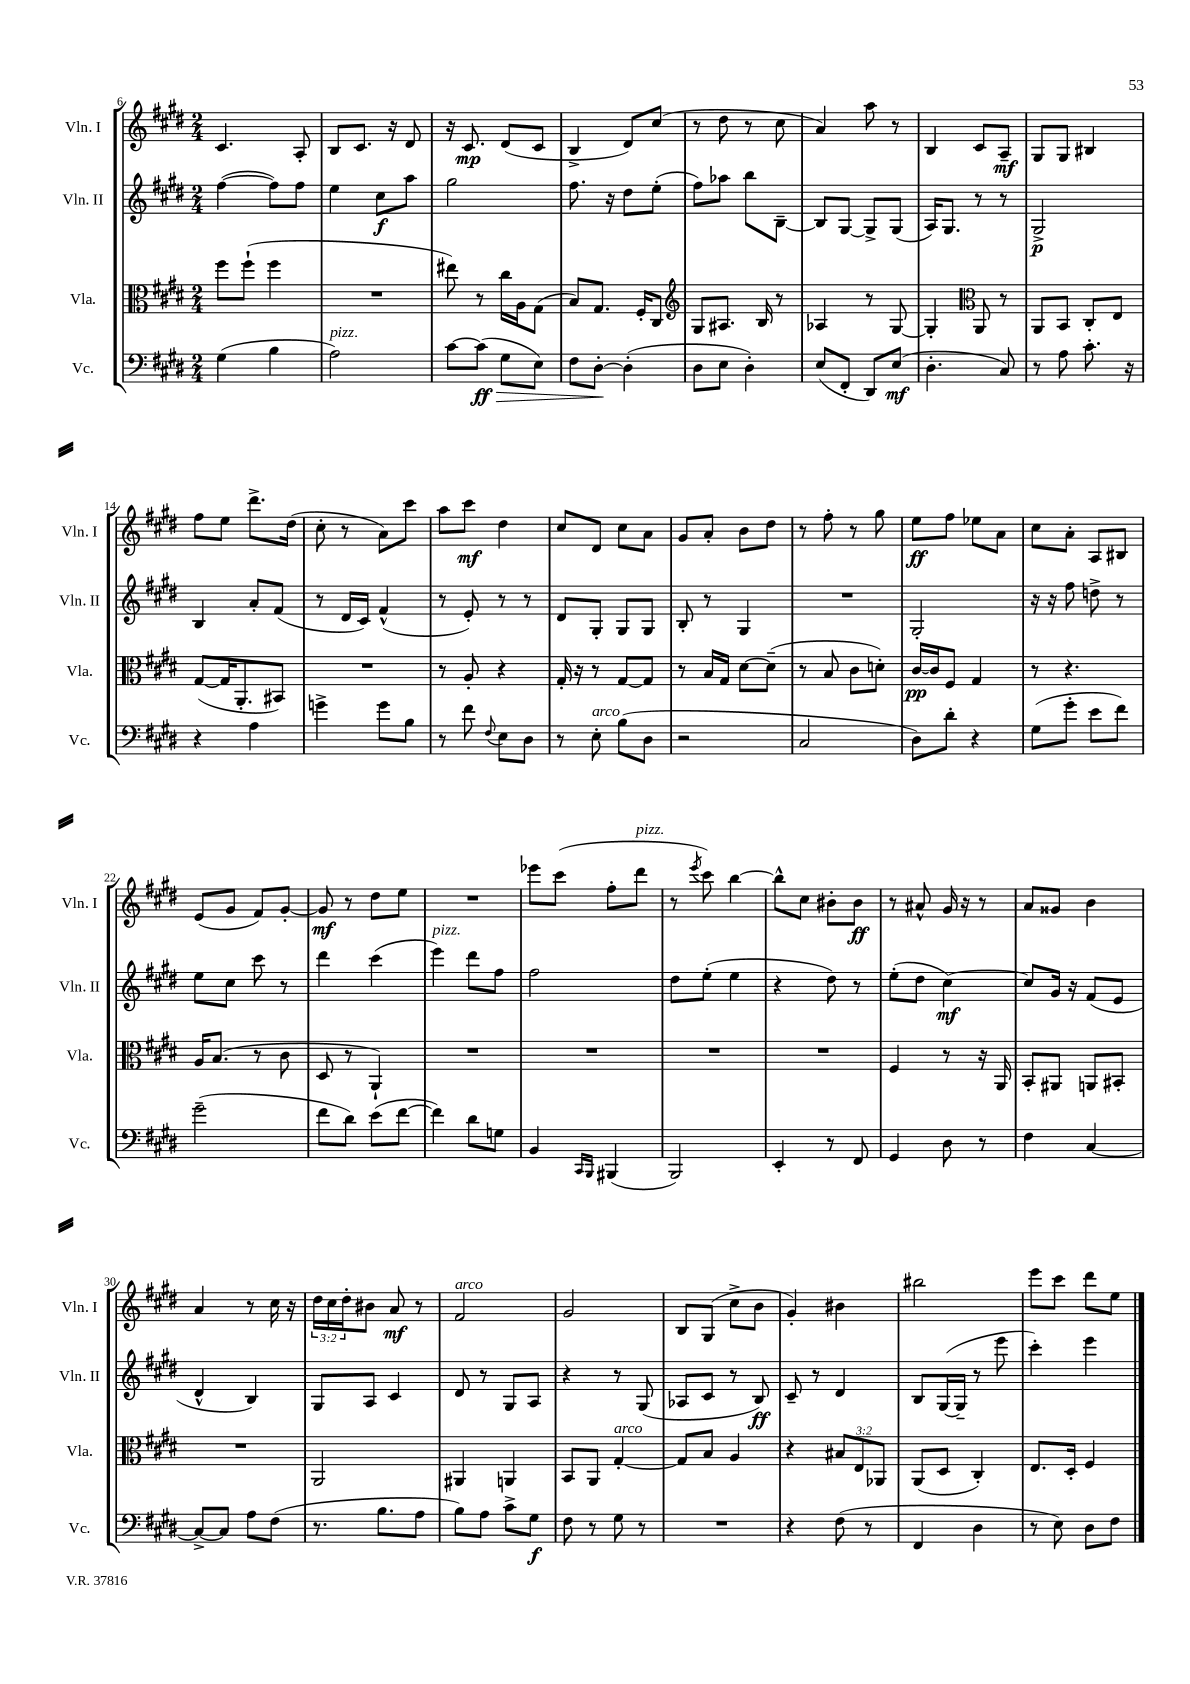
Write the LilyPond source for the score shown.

<<
\new StaffGroup <<
\new Staff = "s0" \with { instrumentName = "Vln. I" shortInstrumentName = "Vln. I" } {
    \clef treble \key e \major \numericTimeSignature \time 2/4 \override Staff.TupletNumber.text = #tuplet-number::calc-fraction-text
    cis'4. a8-. |
    b8 cis'8. r16 dis'8 |
    r16 cis'8.\mp dis'8( cis'8 |
    b4-> dis'8) cis''8( |
    r8 dis''8 r8 cis''8 |
    a'4) a''8 r8 |
    b4 cis'8 a8--\mf |
    gis8 gis8 bis4 |
    fis''8 e''8 dis'''8.-> dis''16( |
    cis''8-. r8 a'8) cis'''8 |
    a''8 cis'''8\mf dis''4 |
    cis''8 dis'8 cis''8 a'8 |
    gis'8 a'8-. b'8 dis''8 |
    r8 fis''8-. r8 gis''8 |
    e''8\ff fis''8 ees''8 a'8 |
    cis''8 a'8-. a8 bis8 |
    e'8( gis'8 fis'8) gis'8~-. |
    gis'8\mf r8 dis''8 e''8 |
    R2 |
    ees'''8 cis'''8( fis''8-. dis'''8^\markup { \italic "pizz." } |
    r8 \acciaccatura { e'''8 } cis'''8) b''4~ |
    b''8-^ cis''8 bis'8-. bis'8\ff |
    r8 ais'8-^ gis'16 r16 r8 |
    a'8 gisis'8 b'4 |
    a'4 r8 cis''16 r16 |
    \tuplet 3/2 { dis''16 cis''16 dis''16-. } bis'8 a'8\mf r8 |
    fis'2^\markup { \italic "arco" } |
    gis'2 |
    b8 gis8( cis''8-> b'8 |
    gis'4-.) bis'4 |
    bis''2 |
    e'''8 cis'''8 dis'''8 e''8 \bar "|." |
}
\new Staff = "s1" \with { instrumentName = "Vln. II" shortInstrumentName = "Vln. II" } {
    \clef treble \key e \major \numericTimeSignature \time 2/4
    fis''4~( fis''8) fis''8 |
    e''4 cis''8\f a''8 |
    gis''2 |
    fis''8. r16 dis''8 e''8-.( |
    fis''8) aes''8 b''8 b8~-- |
    b8 gis8~ gis8-> gis8( |
    a16) gis8. r8 r8 |
    gis2->\p |
    b4 a'8-. fis'8( |
    r8 dis'16 cis'16) fis'4-^( |
    r8 e'8-.) r8 r8 |
    dis'8 gis8-. gis8 gis8 |
    b8-. r8 gis4 |
    R2 |
    gis2-. |
    r16 r16 fis''8 d''8-> r8 |
    e''8 cis''8 cis'''8 r8 |
    dis'''4 cis'''4( |
    e'''4^\markup { \italic "pizz." }) dis'''8 fis''8 |
    fis''2 |
    dis''8 e''8-.( e''4 |
    r4 dis''8) r8 |
    e''8-.( dis''8 cis''4~\mf) |
    cis''8 gis'16 r16 fis'8( e'8 |
    dis'4-^ b4) |
    gis8 a8 cis'4 |
    dis'8 r8 gis8 a8 |
    r4 r8 gis8( |
    aes8 cis'8 r8 b8\ff) |
    cis'8-- r8 dis'4 |
    b8 gis16~( gis16-- r8 e'''8 |
    cis'''4-.) e'''4 \bar "|." |
}
\new Staff = "s2" \with { instrumentName = "Vla." shortInstrumentName = "Vla." } {
    \clef alto \key e \major \numericTimeSignature \time 2/4 \override Staff.TupletNumber.text = #tuplet-number::calc-fraction-text
    fis''8 fis''8-!( fis''4 |
    R2 |
    eis''8) r8 cis''16 a16 gis8( |
    b8) gis8. fis16-. cis8 |
    \clef treble gis8 ais8. b16 r8 |
    aes4 r8 gis8~ |
    gis4-. \clef alto a,8 r8 |
    a,8 b,8 cis8-. e8 |
    gis8~( gis16 a,8.-. bis,8) |
    R2 |
    r8 a8-. r4 |
    gis16-. r16 r8 gis8~ gis8 |
    r8 b16 gis16 dis'8~ dis'8--( |
    r8 b8 cis'8 d'8-.) |
    cis'16~\pp cis'16 fis8 gis4 |
    r8 r4. |
    a16 b8.( r8 cis'8 |
    dis8 r8 a,4-!) |
    R2 |
    R2 |
    R2 |
    R2 |
    fis4 r8 r16 a,16 |
    b,8-. ais,8 a,8 bis,8-. |
    R2 |
    a,2 |
    ais,4 a,4 |
    b,8 a,8 gis4~-.^\markup { \italic "arco" } |
    gis8 b8 a4 |
    r4 \tuplet 3/2 { bis8 e8 aes,8 } |
    a,8( dis8 cis4-.) |
    e8. dis16-. fis4 \bar "|." |
}
\new Staff = "s3" \with { instrumentName = "Vc." shortInstrumentName = "Vc." } {
    \clef bass \key e \major \numericTimeSignature \time 2/4
    gis4( b4 |
    a2^\markup { \italic "pizz." }) |
    cis'8~ cis'8\ff\>( gis8 e8) |
    fis8 dis8~-.\! dis4-.( |
    dis8 e8 dis4-.) |
    e8( fis,8-. dis,8) e8\mf( |
    dis4.-. cis8) |
    r8 a8 cis'8.-. r16 |
    r4 a4 |
    g'4-> g'8 b8 |
    r8 fis'8 \appoggiatura { fis8 } e8 dis8 |
    r8 e8-.^\markup { \italic "arco" } b8( dis8 |
    r2 |
    cis2 |
    dis8) dis'8-. r4 |
    gis8( gis'8-. e'8 fis'8) |
    gis'2--( |
    fis'8 dis'8) e'8( fis'8~ |
    fis'4) dis'8 g8 |
    b,4 \grace { cis,16 b,,16 } bis,,4( |
    b,,2) |
    e,4-. r8 fis,8 |
    gis,4 dis8 r8 |
    fis4 cis4~ |
    cis8~-> cis8 a8 fis8( |
    r8. b8. a8 |
    b8) a8 cis'8-> gis8\f |
    fis8 r8 gis8 r8 |
    R2 |
    r4 fis8( r8 |
    fis,4 dis4 |
    r8 e8) dis8 fis8 \bar "|." |
}
>>
>>
\layout { \context { \Score currentBarNumber = #6 } }
